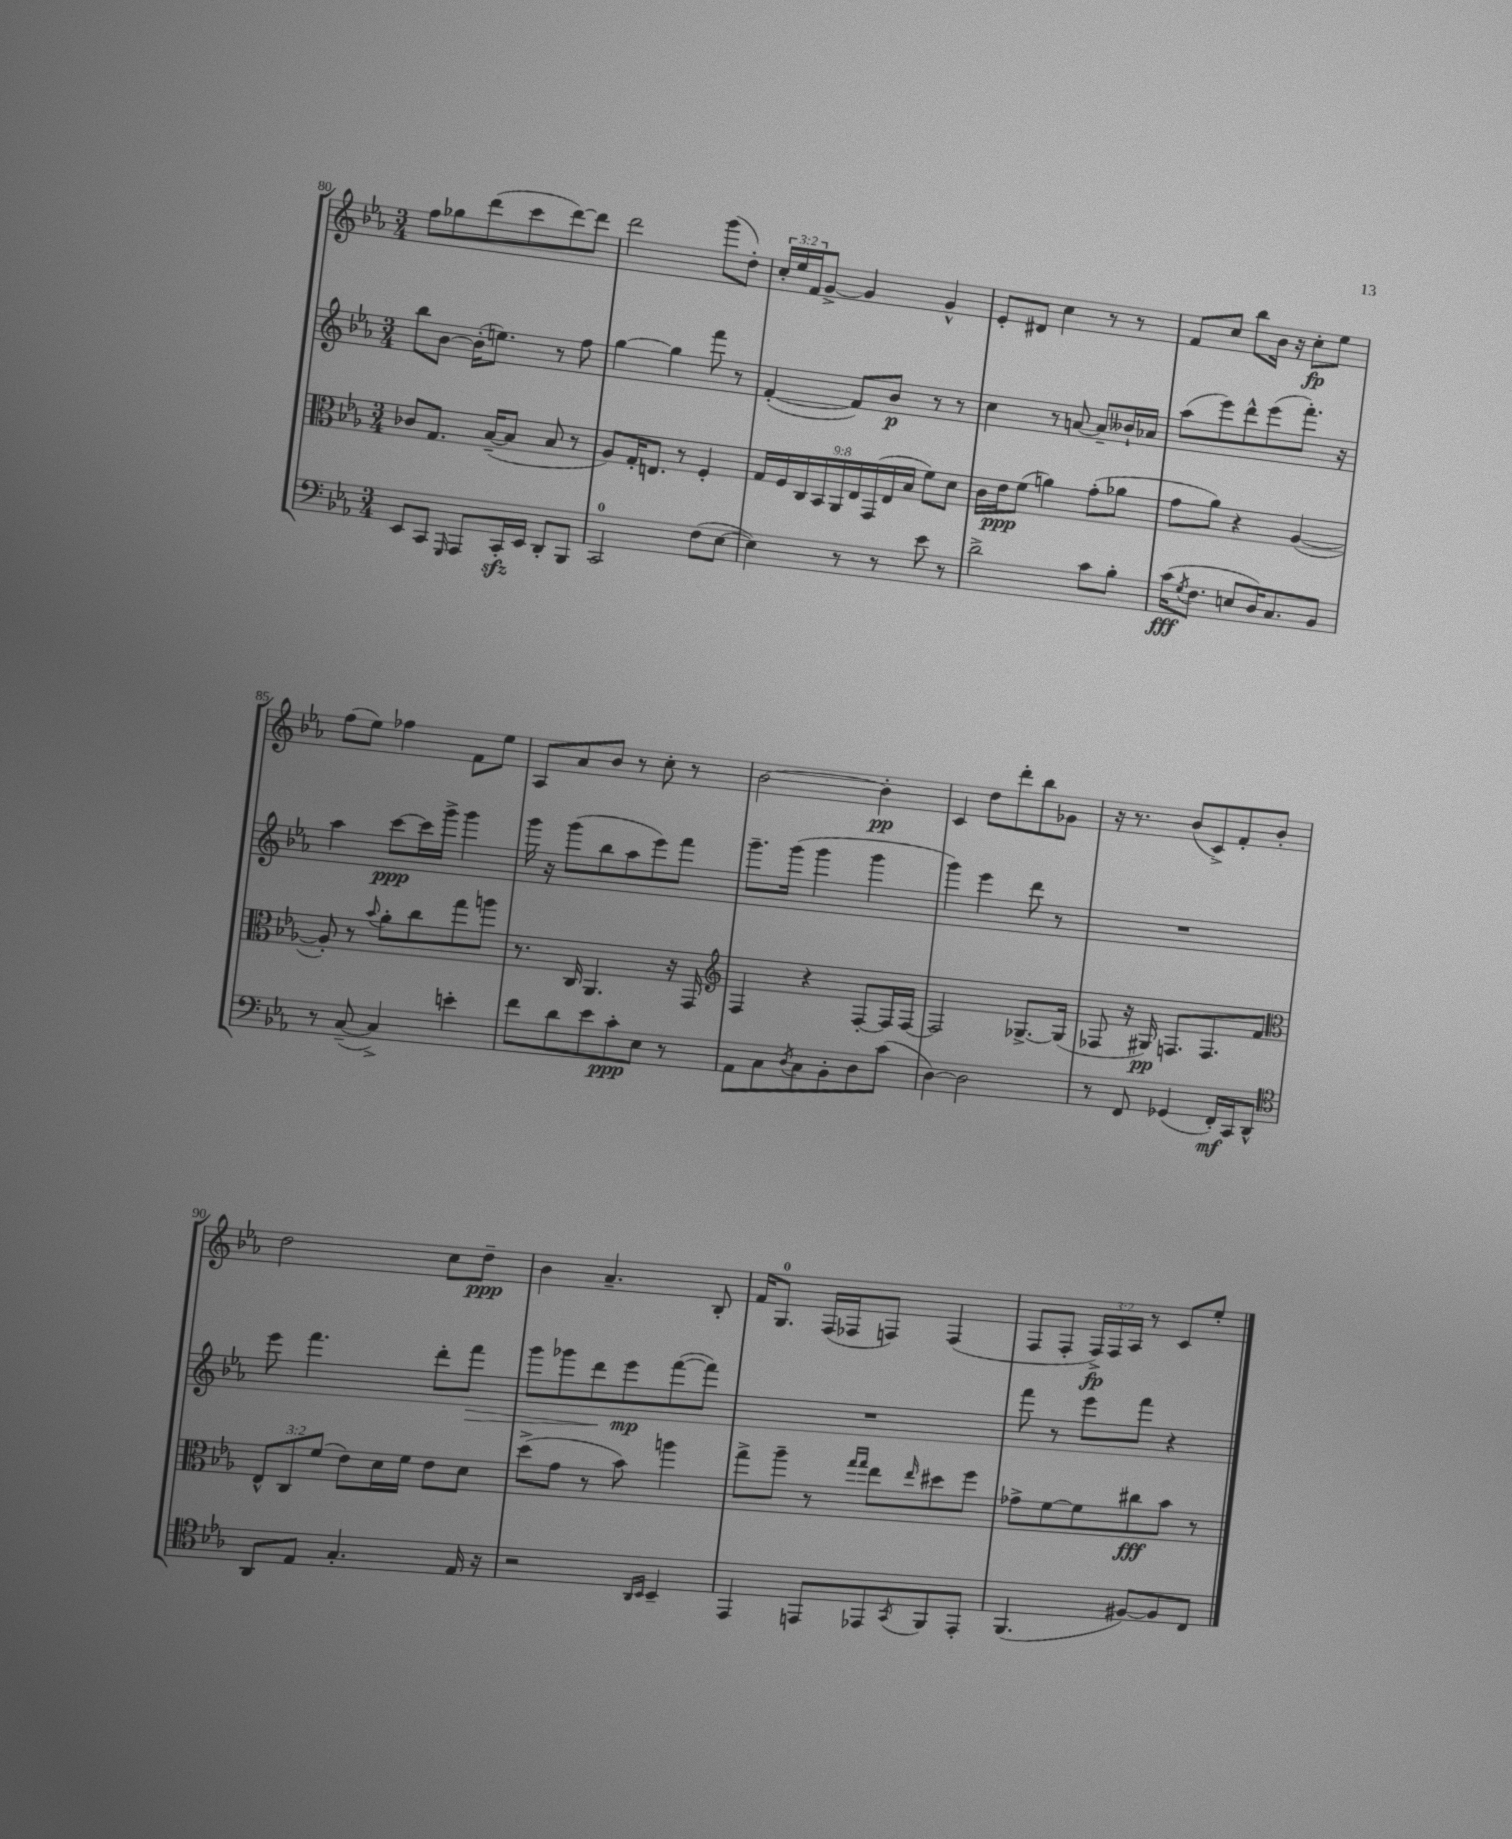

**kern	**dynam	**kern	**dynam	**kern	**dynam	**kern	**dynam
*part4	*part4	*part3	*part3	*part2	*part2	*part1	*part1
*staff4	*staff4	*staff3	*staff3	*staff2	*staff2	*staff1	*staff1
*clefF4	*	*clefC3	*	*clefG2	*	*clefG2	*
*k[b-e-a-]	*	*k[b-e-a-]	*	*k[b-e-a-]	*	*k[b-e-a-]	*
*M3/4	*	*M3/4	*	*M3/4	*	*M3/4	*
=80	=80	=80	=80	=80	=80	=80	=80
8EE-/L	.	8c-X/L	.	8bb-\L	.	8ff\L	.
8CC/J	.	8.G/J	.	[8b-\J	.	8gg-X\	.
16qqGGG/	.	.	.	.	.	.	.
8AAA-/L	.	.	.	(16b-'\KL]	.	(8ddd\	.
.	.	([16B-~/KL	.	8.een\J)	.	.	.
16CCzz'/L	.	8B-/J]	.	.	.	8ccc\	.
16EE-/JJ	.	.	.	.	.	.	.
8DD'/L	.	8B-/	.	8r	.	[8ddd\)	.
8BBB-/J	.	8r	.	8ff\	.	8ddd\J]	.
=81	=81	=81	=81	=81	=81	=81	=81
2CC/	.	8A-/L)	.	[4gg\	.	2ddd\	.
.	.	16G'/K	.	.	.	.	.
.	.	8.En/J	.	.	.	.	.
.	.	.	.	4gg\]	.	.	.
.	.	8r	.	.	.	.	.
(8F\L	.	4F'/	.	8fff\	.	(8ggg\L	.
[8E-\J	.	.	.	8r	.	8dd'\J)	.
=82	=82	=82	=82	=82	=82	=82	=82
4E-\])	.	18G/LL	.	([4f'/	.	24cc'/LL	.
.	.	.	.	.	.	24ee-/	.
.	.	18F/	.	.	.	.	.
.	.	.	.	.	.	24f/J	.
.	.	18C/	.	.	.	.	.
.	.	.	.	.	.	[8g^/J	.
.	.	18BB-/	.	.	.	.	.
.	.	18AA-/	.	.	.	.	.
8r	.	.	.	8f/L])	.	4g/]	.
.	.	18E-/	.	.	.	.	.
.	.	(18GG/	.	.	.	.	.
8r	.	.	.	8b-/J	p	.	.
.	.	18E-/	.	.	.	.	.
.	.	18B-/JJ	.	.	.	.	.
8e-\	.	8f\L)	.	8r	.	4g^^/	.
8r	.	8d\J	.	8r	.	.	.
=83	=83	=83	=83	=83	=83	=83	=83
2d^\	.	16c\LL	.	4cc\	.	8e-'/L	.
.	.	16e-\J	ppp	.	.	.	.
.	.	(8f\J	.	.	.	8d#X/J	.
.	.	4an\)	.	8r	.	4cc\	.
.	.	.	.	[8an/	.	.	.
8c\L	.	(8g'\L	.	8a~/L]	.	8r	.
8B-'\J	.	8a-X\J	.	16b--X`/L	.	8r	.
.	.	.	.	16a-X/JJ	.	.	.
=84	=84	=84	=84	=84	=84	=84	=84
(16c\KL	fff	8g\L	.	(8aa-\L	.	8f/L	.
8qG/	.	.	.	.	.	.	.
8.F\J	.	.	.	.	.	.	.
.	.	8a-\J)	.	8eee-\)	.	8cc/J	.
8En/L	.	4r	.	8ddd^^\	.	8bb-\L	.
16D/K)	.	.	.	(8eee-\	.	16b-\Jk	.
8.C/	.	.	.	.	.	16r	.
.	.	([4A-/	.	8.fff'\J)	.	8cc'\L	fp
8BB-/J	.	.	.	.	.	8ee-\J	.
.	.	.	.	16r	.	.	.
!!LO:LB:g=z
=85	=85	=85	=85	=85	=85	=85	=85
8r	.	8A-'/])	.	4aa-\	.	(8ff\L	.
([8C~/	.	8r	.	.	.	8ee-\J)	.
.	.	8qqb-/	.	.	.	.	.
4C^/])	.	8a-'\L	.	[8ccc\L	ppp	4ff-X\	.
.	.	8cc\	.	16ccc\L]	.	.	.
.	.	.	.	16ggg^\JJ	.	.	.
4en'\	.	8gg\	.	4ggg\	.	8f\L	.
.	.	8aan\J	.	.	.	8ee-\J	.
=86	=86	=86	=86	=86	=86	=86	=86
8f\L	.	8.r	.	16ggg\	.	8A-/L	.
.	.	.	.	16r	.	.	.
8d\	.	.	.	(8ggg\L	.	8a-/	.
.	.	16C/	.	.	.	.	.
8e-\	.	4.AA-/	.	8bb-\	.	8b-/J	.
8c'\	ppp	.	.	8aa-\	.	8r	.
8E-\J	.	.	.	8eee-\)	.	8cc'\	.
8r	.	16r	.	8fff\J	.	8r	.
.	.	16GG/	.	.	.	.	.
=87	=87	=87	=87	=87	=87	=87	=87
*	*	*clefG2	*	*	*	*	*
8AA-\L	.	4F/	.	8.ggg~\L	.	[2b-\	.
8C\	.	.	.	.	.	.	.
.	.	.	.	(16ggg\Jk	.	.	.
8qD/	.	.	.	.	.	.	.
8C\	.	4r	.	4ggg\	.	.	.
8BB-'\	.	.	.	.	.	.	.
8D\	.	[8F'/L	.	4ggg\	.	4b-'\]	pp
(8c\J	.	16F/L]	.	.	.	.	.
.	.	[16F/JJ	.	.	.	.	.
=88	=88	=88	=88	=88	=88	=88	=88
[4D\)	.	2F/]	.	4ggg\)	.	4c/	.
2D\]	.	.	.	4eee-\	.	8dd\L	.
.	.	.	.	.	.	8ddd'\	.
.	.	[8.G-X^/L	.	8ddd\	.	8bb-\	.
.	.	.	.	8r	.	8g-X\J	.
.	.	(16G-/Jk]	.	.	.	.	.
=89	=89	=89	=89	=89	=89	=89	=89
8r	.	8F-X/	.	2.r	.	16r	.
.	.	.	.	.	.	8.r	.
8FF/	.	16r	.	.	.	.	.
.	.	16G#X/)	pp	.	.	.	.
(4GG-X/	.	8.Fn/L	.	.	.	(8b-/L	.
.	.	.	.	.	.	8c^/)	.
.	.	8.F/	.	.	.	.	.
16FF'/LL)	mf	.	.	.	.	8f'/	.
16CC/J	.	.	.	.	.	.	.
8DD^^/J	.	8f/J	.	.	.	8b-'/J	.
!!LO:LB:g=z
=90	=90	=90	=90	=90	=90	=90	=90
*clefC4	*	*clefC3	*	*	*	*	*
8AA-/L	.	12E-^^/L	.	8eee-\	.	2dd\	.
.	.	12C/	.	.	.	.	.
8E-/J	.	.	.	4.fff\	.	.	.
.	.	(12f/J	.	.	.	.	.
4.G'/	.	8e-\L)	.	.	.	.	.
.	.	16d\L	.	.	.	.	.
.	.	16f\JJ	.	.	.	.	.
.	.	8e-\L	.	8ddd'\L	.	8cc\L	.
!	!	!	!	!	!LO:HP:b	!	!
16E-/	.	8d\J	.	8fff\J	>	8dd~\J	ppp
16r	.	.	.	.	.	.	.
=91	=91	=91	=91	=91	=91	=91	=91
2r	.	(8dd^\L	.	8ggg\L	.	4b-\	.
.	.	8g\J	.	8ggg-X\	.	.	.
.	.	8r	.	8ddd\	.	4.a-~/	.
.	.	8b-\)	.	8eee-\	] mp	.	.
16qqAA-/LL	.	.	.	.	.	.	.
16qqBB-/JJ	.	.	.	.	.	.	.
4BB-~/	.	4aan\	.	([8fff\	.	.	.
.	.	.	.	8fff\J])	.	8B-'/	.
=92	=92	=92	=92	=92	=92	=92	=92
4EE-/	.	8gg^\L	.	2.r	.	16f/KL	.
.	.	.	.	.	.	8.G/J	.
.	.	8aa-~\J	.	.	.	.	.
8EEn/L	.	8r	.	.	.	(16F/LL	.
.	.	.	.	.	.	16F-X/J	.
.	.	16qqgg/LL	.	.	.	.	.
.	.	16qqgg/JJ	.	.	.	.	.
8EE-X/	.	8ee-\L	.	.	.	8Fn/J)	.
8qGG/	.	16qqee-/	.	.	.	.	.
8FF/	.	8dd#X\	.	.	.	(4F/	.
8EE-'/J	.	8ff\J	.	.	.	.	.
=93	=93	=93	=93	=93	=93	=93	=93
(4.FF/	.	8g-X^\L	.	8fff\	.	8F/L	.
.	.	[8f\	.	8r	.	8F'/J	.
.	.	8f\]	.	8eee-\L	.	24F^/LL)	fp
.	.	.	.	.	.	24F/	.
.	.	.	.	.	.	24A-/JJ	.
[8F#X/L)	.	8cc#X\	fff	8fff\J	.	8r	.
8F#/]	.	8b-\J	.	4r	.	8c/L	.
8C/J	.	8r	.	.	.	8ee-'/J	.
==	==	==	==	==	==	==	==
*-	*-	*-	*-	*-	*-	*-	*-
